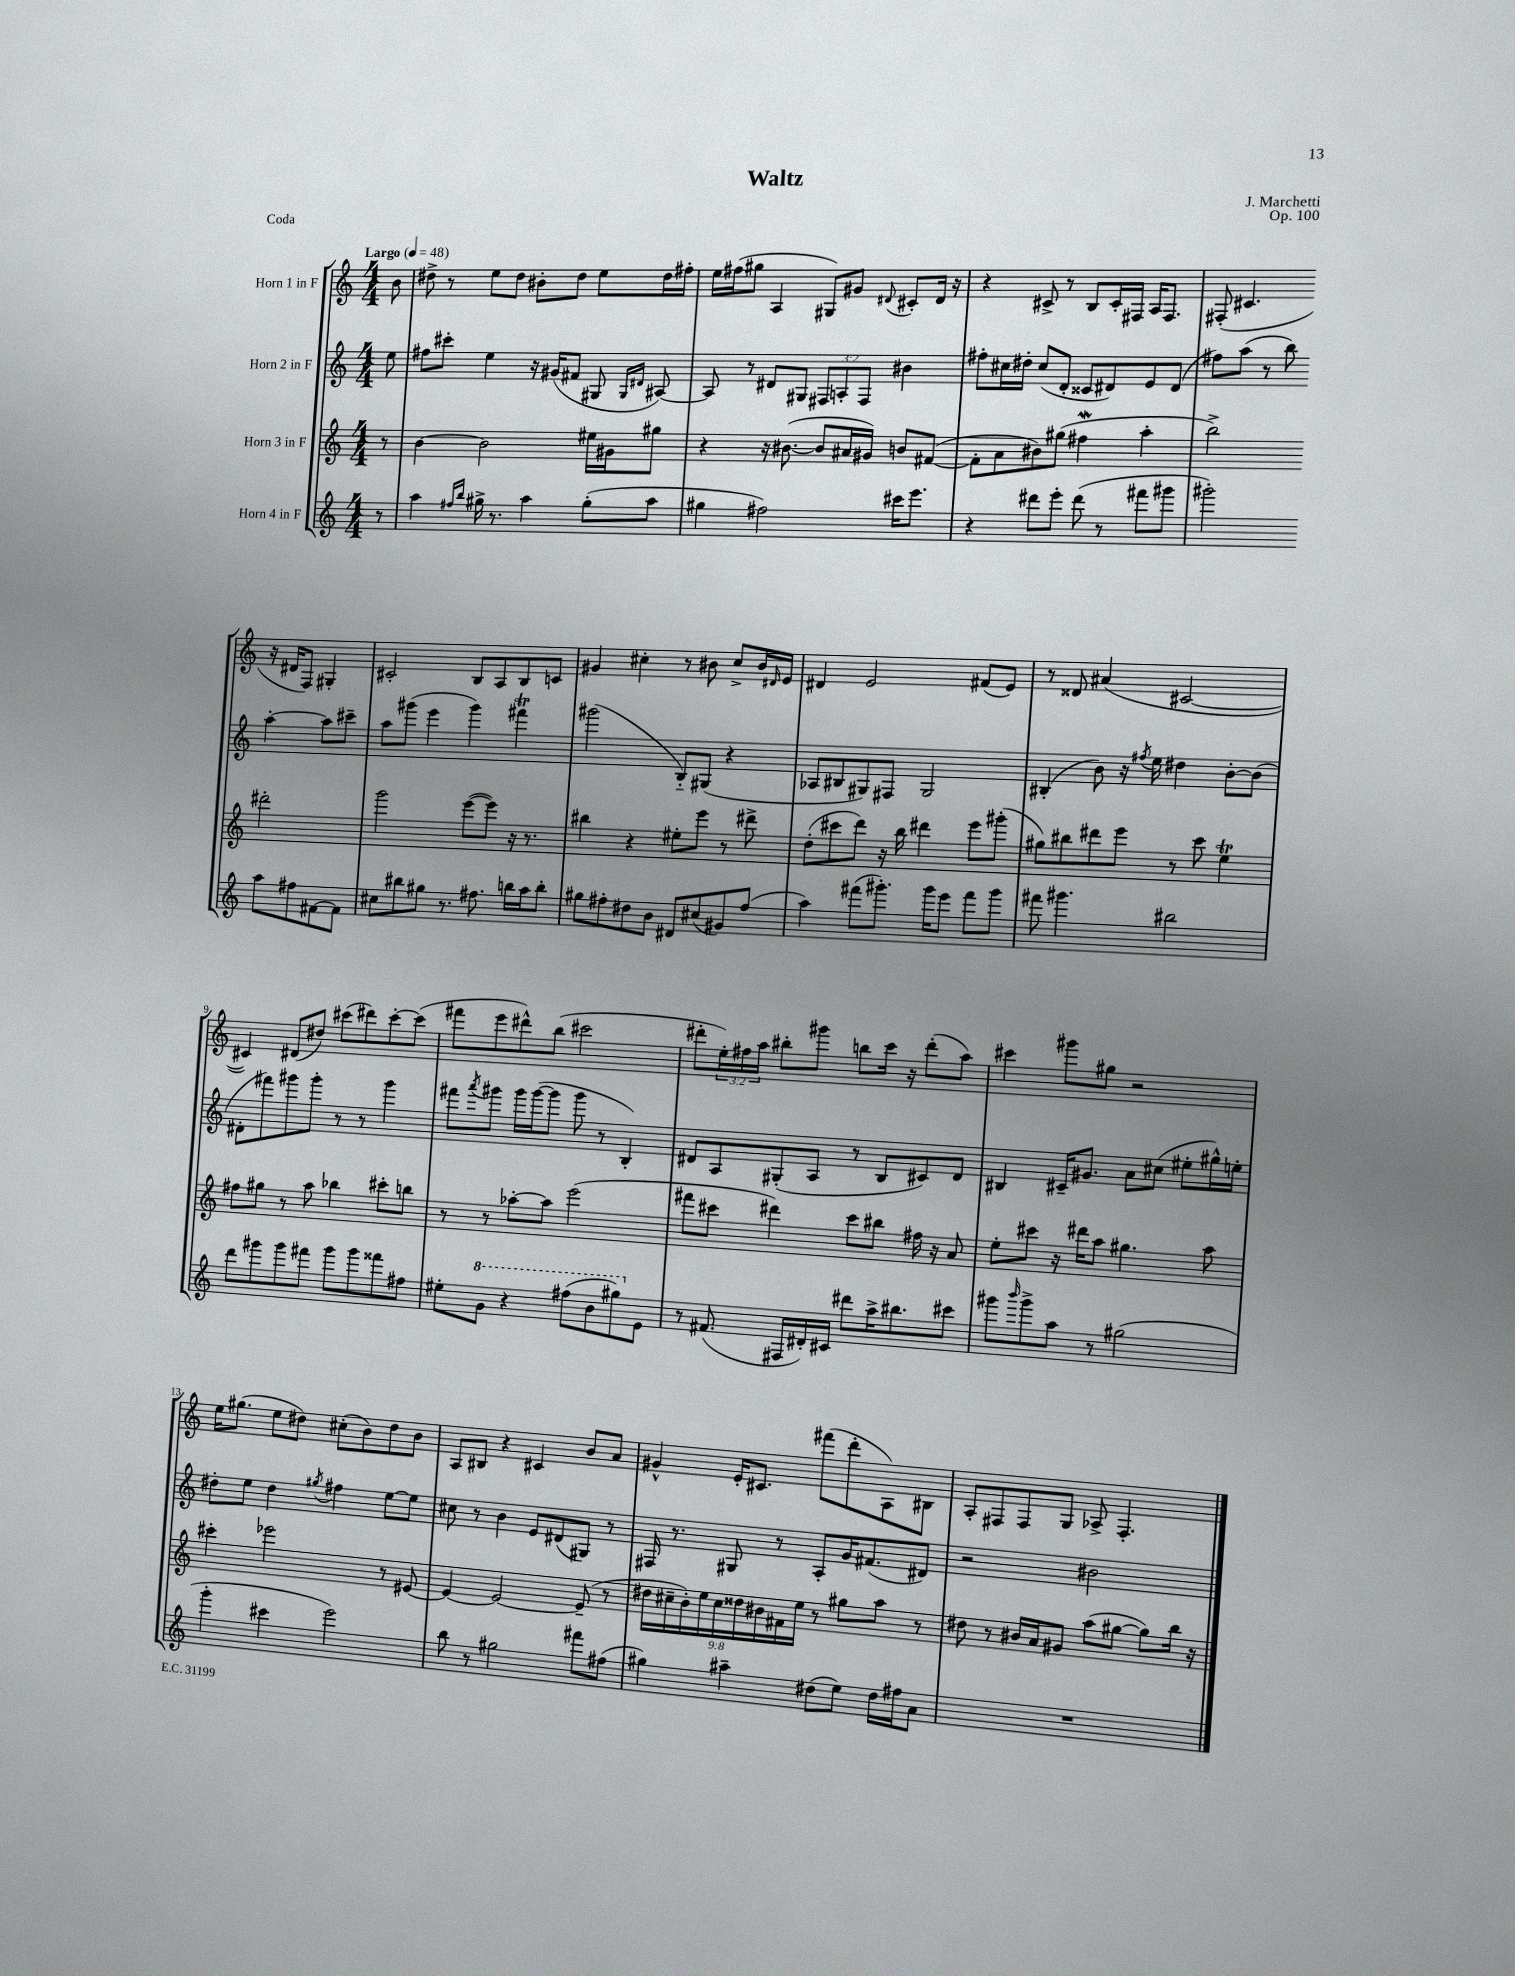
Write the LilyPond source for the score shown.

\header { title = "Waltz" composer = "J. Marchetti" opus = "Op. 100" piece = "Coda" }
<<
\new StaffGroup <<
\new Staff = "s0" \with { instrumentName = "Horn 1 in F" } {
    \clef treble \key c \major \numericTimeSignature \time 4/4 \override Staff.TupletNumber.text = #tuplet-number::calc-fraction-text \partial 8 \tempo "Largo" 4 = 48
    b'8 |
    dis''8-> r8 e''8 dis''8 bis'8-. dis''8 e''8 dis''16 fis''16-. |
    e''16 fis''16( gis''8 a4 gis8) gis'8 \appoggiatura { dis'8 } cis'8-. dis'16 r16 |
    r4 cis'8-> r8 b8 cis'16-. fis16 a16 fis8. |
    fis8-.( cis'4. r16 dis'16 fis8) gis4-. |
    cis'2-. b8 a8 b8 c'8 |
    gis'4 cis''4-. r8 bis'8 cis''8-> bis'16 \grace { dis'16 } e'16 |
    dis'4 e'2 fis'8( e'8) |
    r8 disis'8 ais'4( cis'2~ |
    cis'4) dis'8( dis''8) cis'''8( dis'''8) cis'''8~-. cis'''8( |
    fis'''8 e'''8 dis'''8-^) b''8( cis'''2 |
    dis'''8-. \tuplet 3/2 { e''16-.) fis''16 a''16 } bis''8-. gis'''8 b''8 c'''16 r16 dis'''8-.( a''8) |
    cis'''4 gis'''8 gis''8 r2 |
    e''16 gis''8.( e''8 dis''8) cis''8-.( b'8) dis''8 b'8 |
    a8 bis8 r4 cis'4 b'8 a'8 |
    gis'4-^ e'16-. cis'8. fis'''8( d'''8-. a8) bis8 |
    a8-. fis8 fis8 g8 aes8-> fis4.-. \bar "|." |
}
\new Staff = "s1" \with { instrumentName = "Horn 2 in F" } {
    \clef treble \key c \major \numericTimeSignature \time 4/4 \override Staff.TupletNumber.text = #tuplet-number::calc-fraction-text \partial 8
    e''8 |
    fis''8 cis'''8-. e''4 r16 gis'16( fis'8 gis8 \grace { gis16 dis'16 } ais8~) |
    ais8 r8 dis'8 gis8 \tuplet 3/2 { fis8 a8-. fis8 } bis'4 |
    fis''8-. cis''16 dis''16-. cis''8( d'8-. cisis'8 dis'8) e'8 dis'8( |
    fis''8) a''8( r8 b''8) a''4~-. a''8 cis'''8-- |
    a''8 gis'''8( e'''4 gis'''4) fis'''4\trill |
    gis'''2( b8-_) gis8( r4 |
    aes8 bis8 gis8) fis8 gis2 |
    bis4-.( b'8) r16 \acciaccatura { fis''8 } e''16 dis''4 b'8~-. b'8( |
    dis'8-. fis'''8) gis'''8 gis'''8-. r8 r8 gis'''4 |
    fis'''8 \acciaccatura { a'''8 } gis'''8 gis'''16 gis'''16~( gis'''8 gis'''8 r8 b4-.) |
    dis'8 a8 gis8-.( a8 r8 b8 cis'8) dis'8 |
    bis4 cis'16-- gis'8. a'8 cis''8( eis''8-. gis''16-^) e''16-. |
    dis''8-. e''8 dis''4 \acciaccatura { gis''8 } fis''4 e''8~ e''8 |
    cis''8 r8 b'4 e'8 dis'8( gis8) r8 |
    fis16 r8. gis8 r8 a8-. g'16 fis'8.( dis'8) |
    r2 bis'2 \bar "|." |
}
\new Staff = "s2" \with { instrumentName = "Horn 3 in F" } {
    \clef treble \key c \major \numericTimeSignature \time 4/4 \override Staff.TupletNumber.text = #tuplet-number::calc-fraction-text \partial 8
    r8 |
    b'4~ b'2 eis''16 gis'16 gis''8 |
    r4 r16 bis'8.~( bis'8 ais'16 gis'16) b'8 fis'8~( |
    fis'8-. a'8 bis'8) gis''8( fis''4\mordent a''4-. |
    b''2->) dis'''2-. |
    g'''2 e'''8~( e'''8) r16 r8. |
    bis''4 r4 eis''8-. e'''8 r8 dis'''8-> |
    d''8-.( cis'''8 d'''8) r16 b''16 dis'''4 e'''8 gis'''8-.( |
    gis''8) bis''8 dis'''8 e'''8 r8 c'''8 e''4\trill |
    fis''8 gis''8 r8 a''8 bes''4 cis'''8-. b''8 |
    r8 r8 aes''8~-. aes''8 e'''2( |
    fis'''8 cis'''8 dis'''4) cis'''8 bis''8 fis''16 r16 a'8 |
    e''8-. cis'''8 r16 dis'''16 a''8 gis''4. a''8 |
    cis'''4-. ees'''2 r8 eis'8~ |
    eis'4~ eis'2~ eis'8--( r8 |
    \tuplet 9/8 { dis''16 cis''16-- b'16-.) e''16 cis''16 disis''16 bis'16 fis'16 e''16 } r8 gis''8 a''8 r8 |
    dis''8 r8 bis'16 a'16 gis'8 a''8( gis''8~ gis''8) b''16 r16 \bar "|." |
}
\new Staff = "s3" \with { instrumentName = "Horn 4 in F" } {
    \clef treble \key c \major \numericTimeSignature \time 4/4 \partial 8
    r8 |
    a''4 \grace { fis''16 b''16 } gis''16-> r8. a''4 gis''8-.( a''8 |
    gis''4 fis''2) cis'''16 e'''8. |
    r4 dis'''8 e'''8-. dis'''8( r8 fis'''8 gis'''8 |
    gis'''2-.) a''8 fis''8 fis'8~ fis'8 |
    cis''8 bis''8 gis''8 r8. fis''8. b''16 a''16 b''8-. |
    gis''8 fis''8-. dis''8 b'8 dis'8 cis''8( gis'8) fis''8( |
    a''4) fis'''8( gis'''8.-.) gis'''16 e'''8 fis'''8 gis'''8 |
    fis'''8 gis'''4. bis''2 |
    d'''8 gis'''8 gis'''8 fis'''8 gis'''8 gis'''8 fisis'''8 fis''8 |
    eis''8-. \ottava #1 g''8 r4 fis'''8( b''8 gis'''8) \ottava #0 e'8 |
    r8 fis'8.( fis16 dis'16-.) cis'16 dis'''8 a''16-> bis''8. cis'''8 |
    gis'''8 \grace { b'''16 } gis'''8-> a''8 r8 gis''2( |
    g'''4-. cis'''4 e'''2) |
    b''8 r8 gis''2 fis'''8 fis''8( |
    gis''4) ais''4-- dis''8( e''8) dis''16 fis''16 a'8 |
    R1 \bar "|." |
}
>>
>>
